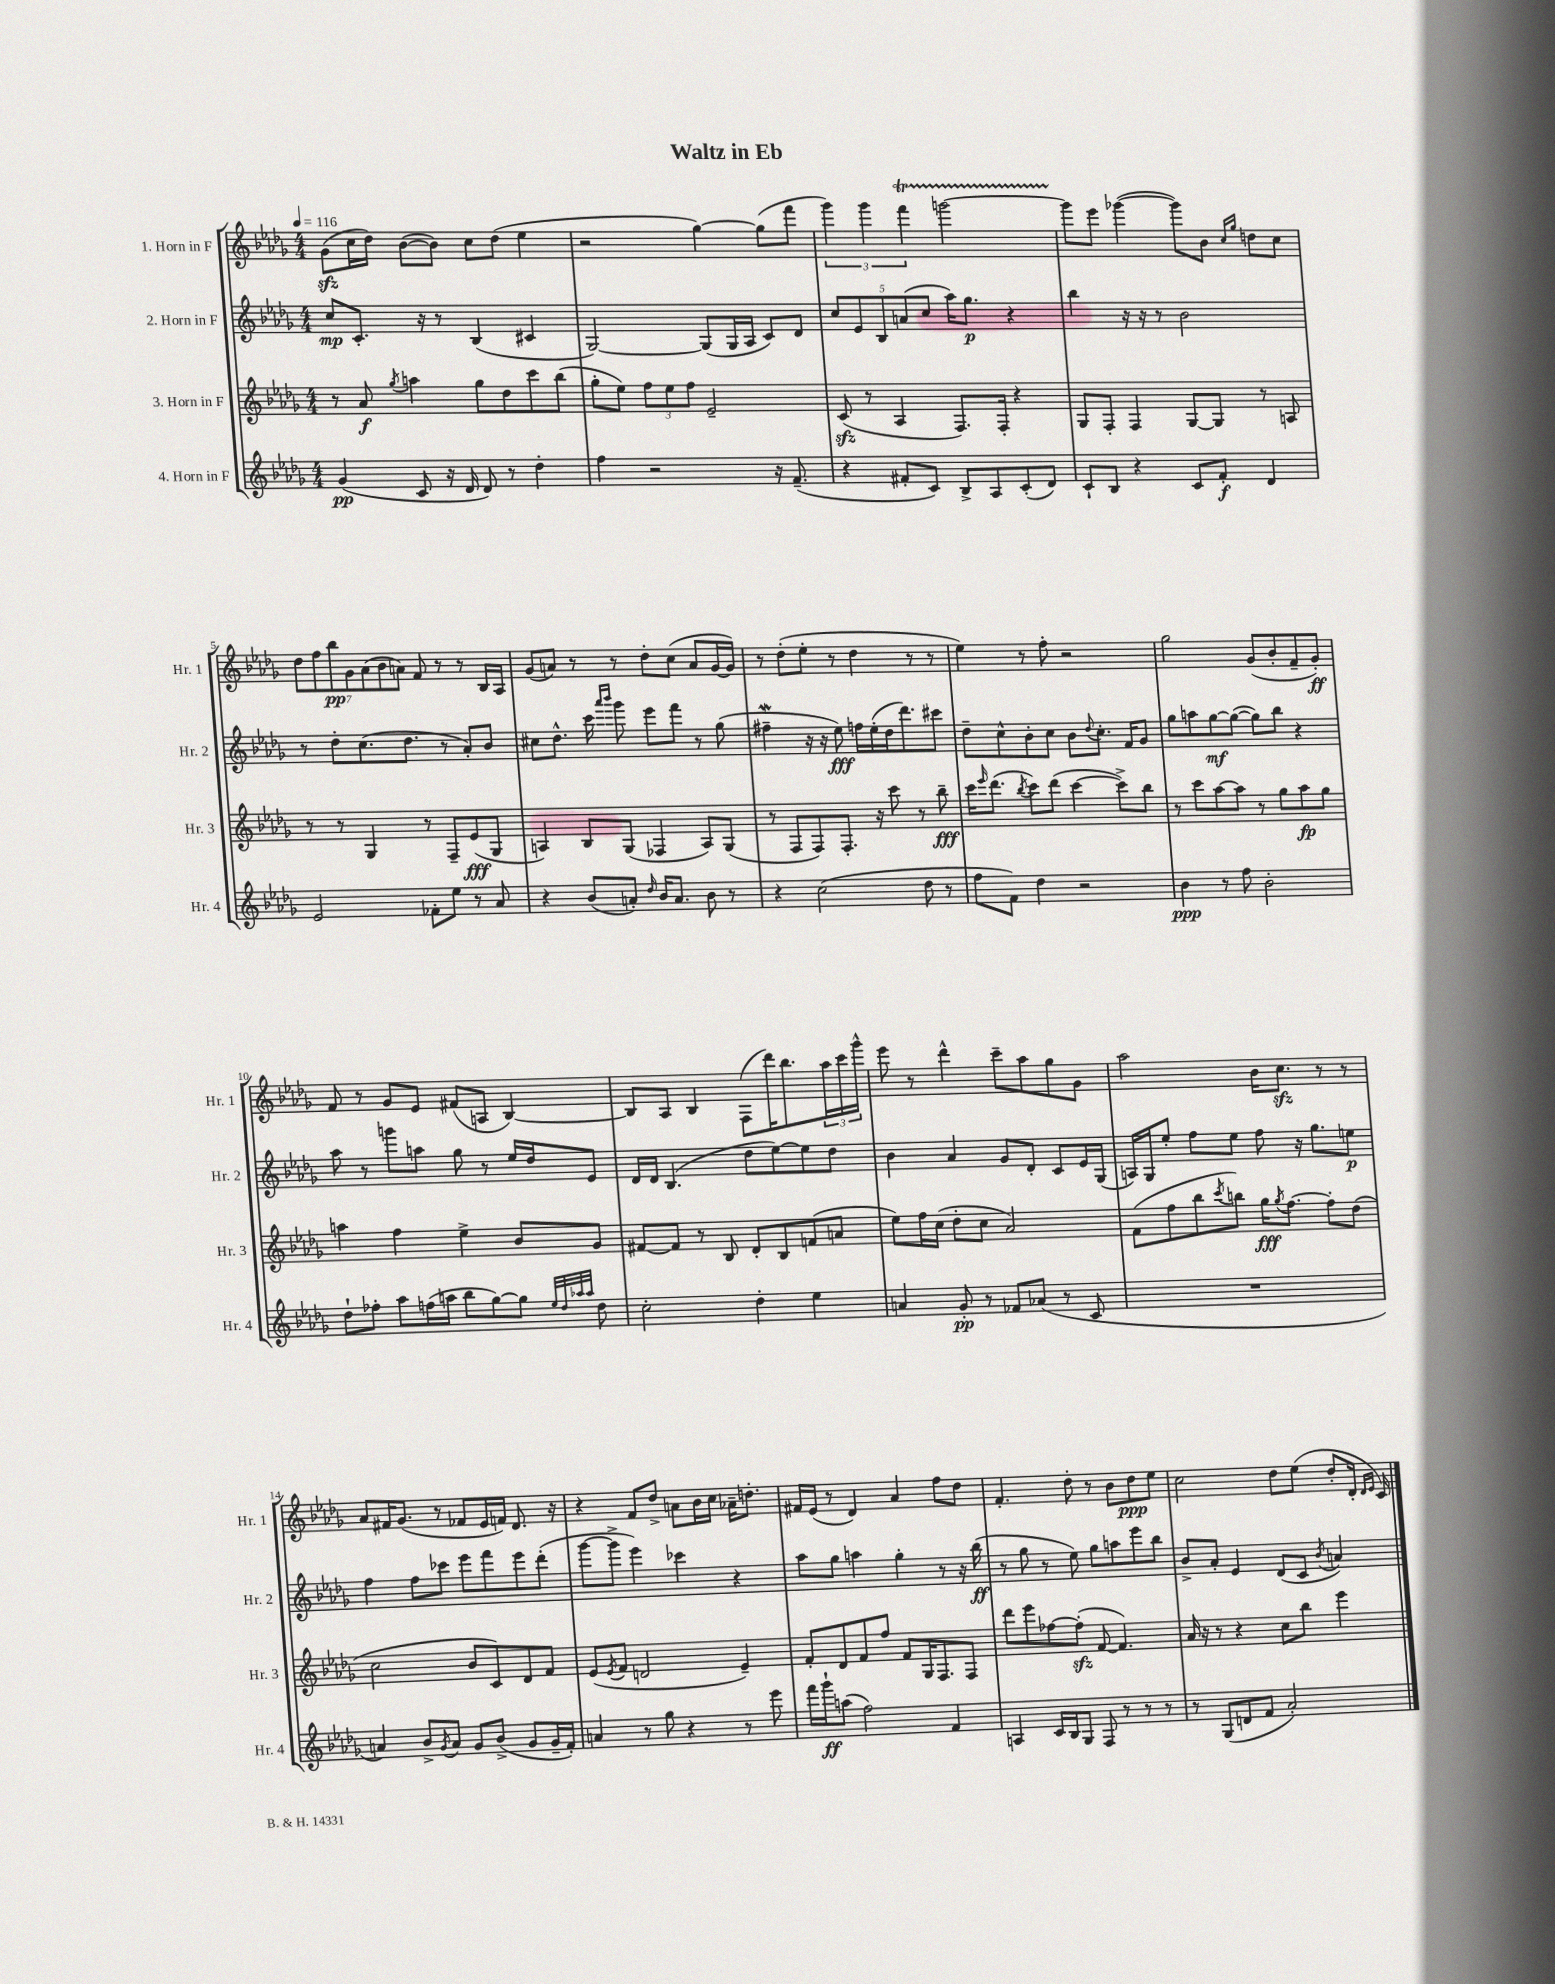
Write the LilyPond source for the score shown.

\header { title = "Waltz in Eb" }
<<
\new StaffGroup <<
\new Staff = "s0" \with { instrumentName = "1. Horn in F" shortInstrumentName = "Hr. 1" } {
    \clef treble \key des \major \numericTimeSignature \time 4/4 \tempo 4 = 116
    ges'8\sfz( c''16 des''16) bes'8~( bes'8) c''8 des''8( ees''4 |
    r2 ges''4~) ges''8( f'''8 |
    \tuplet 3/2 { ges'''4) ges'''4 f'''4\startTrillSpan } g'''2~ |
    g'''8\stopTrillSpan ees'''8 ges'''4~( ges'''8) bes'8 \grace { c''16 ges''16 } d''8 c''8 |
    \tuplet 7/4 { des''8 f''8 bes''8\pp ges'8 aes'8( bes'8 a'8) } f'8 r8 r8 bes16 aes16 |
    ges'8( a'8) r8 r8 des''8-. c''8( a'8 ges'16~ ges'16) |
    r8 des''8-.( ees''8-. r8 des''4 r8 r8 |
    ees''4) r8 f''8-. r2 |
    ges''2 ges'8( bes'8-. f'8-- ges'8-.\ff) |
    f'8 r8 ges'8 ees'8 fis'8( a8 bes4~) |
    bes8 aes8 bes4 f8( des'''16) bes''8. \tuplet 3/2 { aes''16 c'''16 ges'''16-^ } |
    ees'''8 r8 des'''4-^ c'''8-- aes''8 ges''8 ges'8 |
    aes''2 bes'16 c''8.\sfz r8 r8 |
    aes'8 fis'16 ges'8.( r8 fes'8 ees'16 f'16) des'8. r16 |
    r4 f'8 des''8-> a'8 bes'16 c''16 aes'16-- d''8.-. |
    fis'16 ees'16( r8 des'4) aes'4 f''8 des''8 |
    f'4.-. des''8-. r8 bes'8 des''8\ppp ees''8 |
    c''2 des''8 ees''8( des''8-. des'16-. \grace { des'16 ees'16 } c'16) \bar "|." |
}
\new Staff = "s1" \with { instrumentName = "2. Horn in F" shortInstrumentName = "Hr. 2" } {
    \clef treble \key des \major \numericTimeSignature \time 4/4
    c''8\mp c'8.-. r16 r8 bes4( cis'4 |
    ges2~) ges8( ges16 aes16 c'8) des'8 |
    \tuplet 5/4 { c''8 ees'8 bes8 a'8( c''8 } aes''16) ges''8.\p r4 |
    bes''4 r16 r16 r8 bes'2 |
    r8 des''8-. c''8.( des''8. r8 aes'8-.) bes'8 |
    cis''8 des''8.-^ c'''16 \grace { aes'''16 bes'''16 } ges'''8 ees'''8 f'''8 r8 ges''8( |
    fis''4--\mordent r16 r16 ees''8\fff) f''16 ees''16-.( des''16 des'''8.) cis'''8 |
    des''8-- c''8-^ bes'8-. c''8 bes'8 \appoggiatura { des''8 } c''8.-. f'16 ges'8 |
    ges''8 a''8 ges''8~\mf ges''8~( ges''8) bes''8 r4 |
    aes''8 r8 g'''8 a''8 ges''8 r8 ees''16 des''16 ees'8 |
    des'16 des'16 bes4.( des''8 ees''8~) ees''8 des''8 |
    bes'4 aes'4 ges'8 des'8-. c'8 ees'16 ges16( |
    a16) ges16 ees''8-. f''8 ees''8 f''8 r16 ges''8. e''8\p |
    f''4 f''8 ces'''8 ees'''8 f'''8 ees'''8 des'''8-.( |
    ges'''8~ ges'''8-> ees'''4) ces'''4 r4 |
    aes''8 ges''8 a''4 ges''4-. r8 r16 bes''16\ff( |
    r8 ges''8 r8 ees''8) ges''8 a''8 ees'''8 bes''8 |
    bes'8-> aes'8-. ees'4 des'8( c'8 \acciaccatura { bes'8 } a'4) \bar "|." |
}
\new Staff = "s2" \with { instrumentName = "3. Horn in F" shortInstrumentName = "Hr. 3" } {
    \clef treble \key des \major \numericTimeSignature \time 4/4
    r8 aes'8\f \acciaccatura { ges''8 } a''4 ges''8 des''8 c'''8 bes''8( |
    ges''8-. ees''8) \tuplet 3/2 { f''8 ees''8 f''8 } ees'2-- |
    c'8\sfz( r8 aes4 f8.) f16-. r4 |
    ges8 f8-. f4 ges8~ ges8 r8 a8 |
    r8 r8 ges4 r8 f8-- ees'8\fff( ges8 |
    a4) bes8 ges8( fes4 a8) ges8( |
    r8 f8 f8) f8.-. r16 c'''8 r8 bes''8--\fff |
    c'''16 \grace { ees'''16 } des'''8.( \acciaccatura { bes''8 } c'''8) des'''8( c'''4~ c'''8->) bes''8 |
    r8 c'''8 aes''8~ aes''8 r8 ges''8 aes''8\fp ges''8 |
    a''4 f''4 ees''4-> bes'8 ges'8 |
    fis'8~ fis'8 r8 bes8 des'8-. bes8 f'8( a'8 |
    ees''8) f''16 c''16( des''8-. c''8 aes'2) |
    f'8( f''8 bes''8 \acciaccatura { c'''8 } b''8) ges''16\fff \acciaccatura { ges''8 } f''8.~ f''8-. des''8( |
    c''2 bes'8 c'8) des'8 f'8 |
    ees'8( \acciaccatura { ees'8 } f'8 d'2 ees'4--) |
    f'8-. des'8 f'8 f''8 f'8 ges16 f8. f8 |
    des'''8 ees'''8 fes''8~ fes''8-.\sfz( f'8~ f'4.) |
    aes'16 r16 r8 r4 c''8 bes''8 ees'''4 \bar "|." |
}
\new Staff = "s3" \with { instrumentName = "4. Horn in F" shortInstrumentName = "Hr. 4" } {
    \clef treble \key des \major \numericTimeSignature \time 4/4
    ges'4\pp( c'8 r16 des'16 des'8) r8 des''4-. |
    f''4 r2 r16 f'8.--( |
    r4 fis'8-. c'8) bes8-> aes8 c'8-.( des'8) |
    c'8-! bes8 r4 c'8 f'8-.\f des'4 |
    ees'2 fes'8-. ees''8 r8 aes'8 |
    r4 bes'8( a'8-.) \grace { des''16 } bes'16 a'8. bes'8 r8 |
    r4 c''2( des''8 r8 |
    f''8 f'8) des''4 r2 |
    bes'4\ppp r8 f''8 bes'2-. |
    des''8-! fes''8-. aes''8 f''16( a''16 bes''8 ges''8~) ges''8 \grace { ees''32 des''32 aes''32 aes''32 } des''8 |
    c''2-. des''4-. ees''4 |
    a'4 ges'8-.\pp r8 fes'8 aes'8( r8 c'8 |
    R1 |
    a'4) bes'8-> \acciaccatura { ges'8 } a'8 ges'8 bes'8->( ges'8 ges'16-- f'16-.) |
    a'4 r8 ges''8 r4 r8 ees'''8 |
    f'''16 ges'''16-!\ff a''8( f''2) f'4 |
    a4 c'16 bes16 ges8 f8 r8 r8 r8 |
    r8 ges8( d'8 f'8 aes'2-.) \bar "|." |
}
>>
>>
